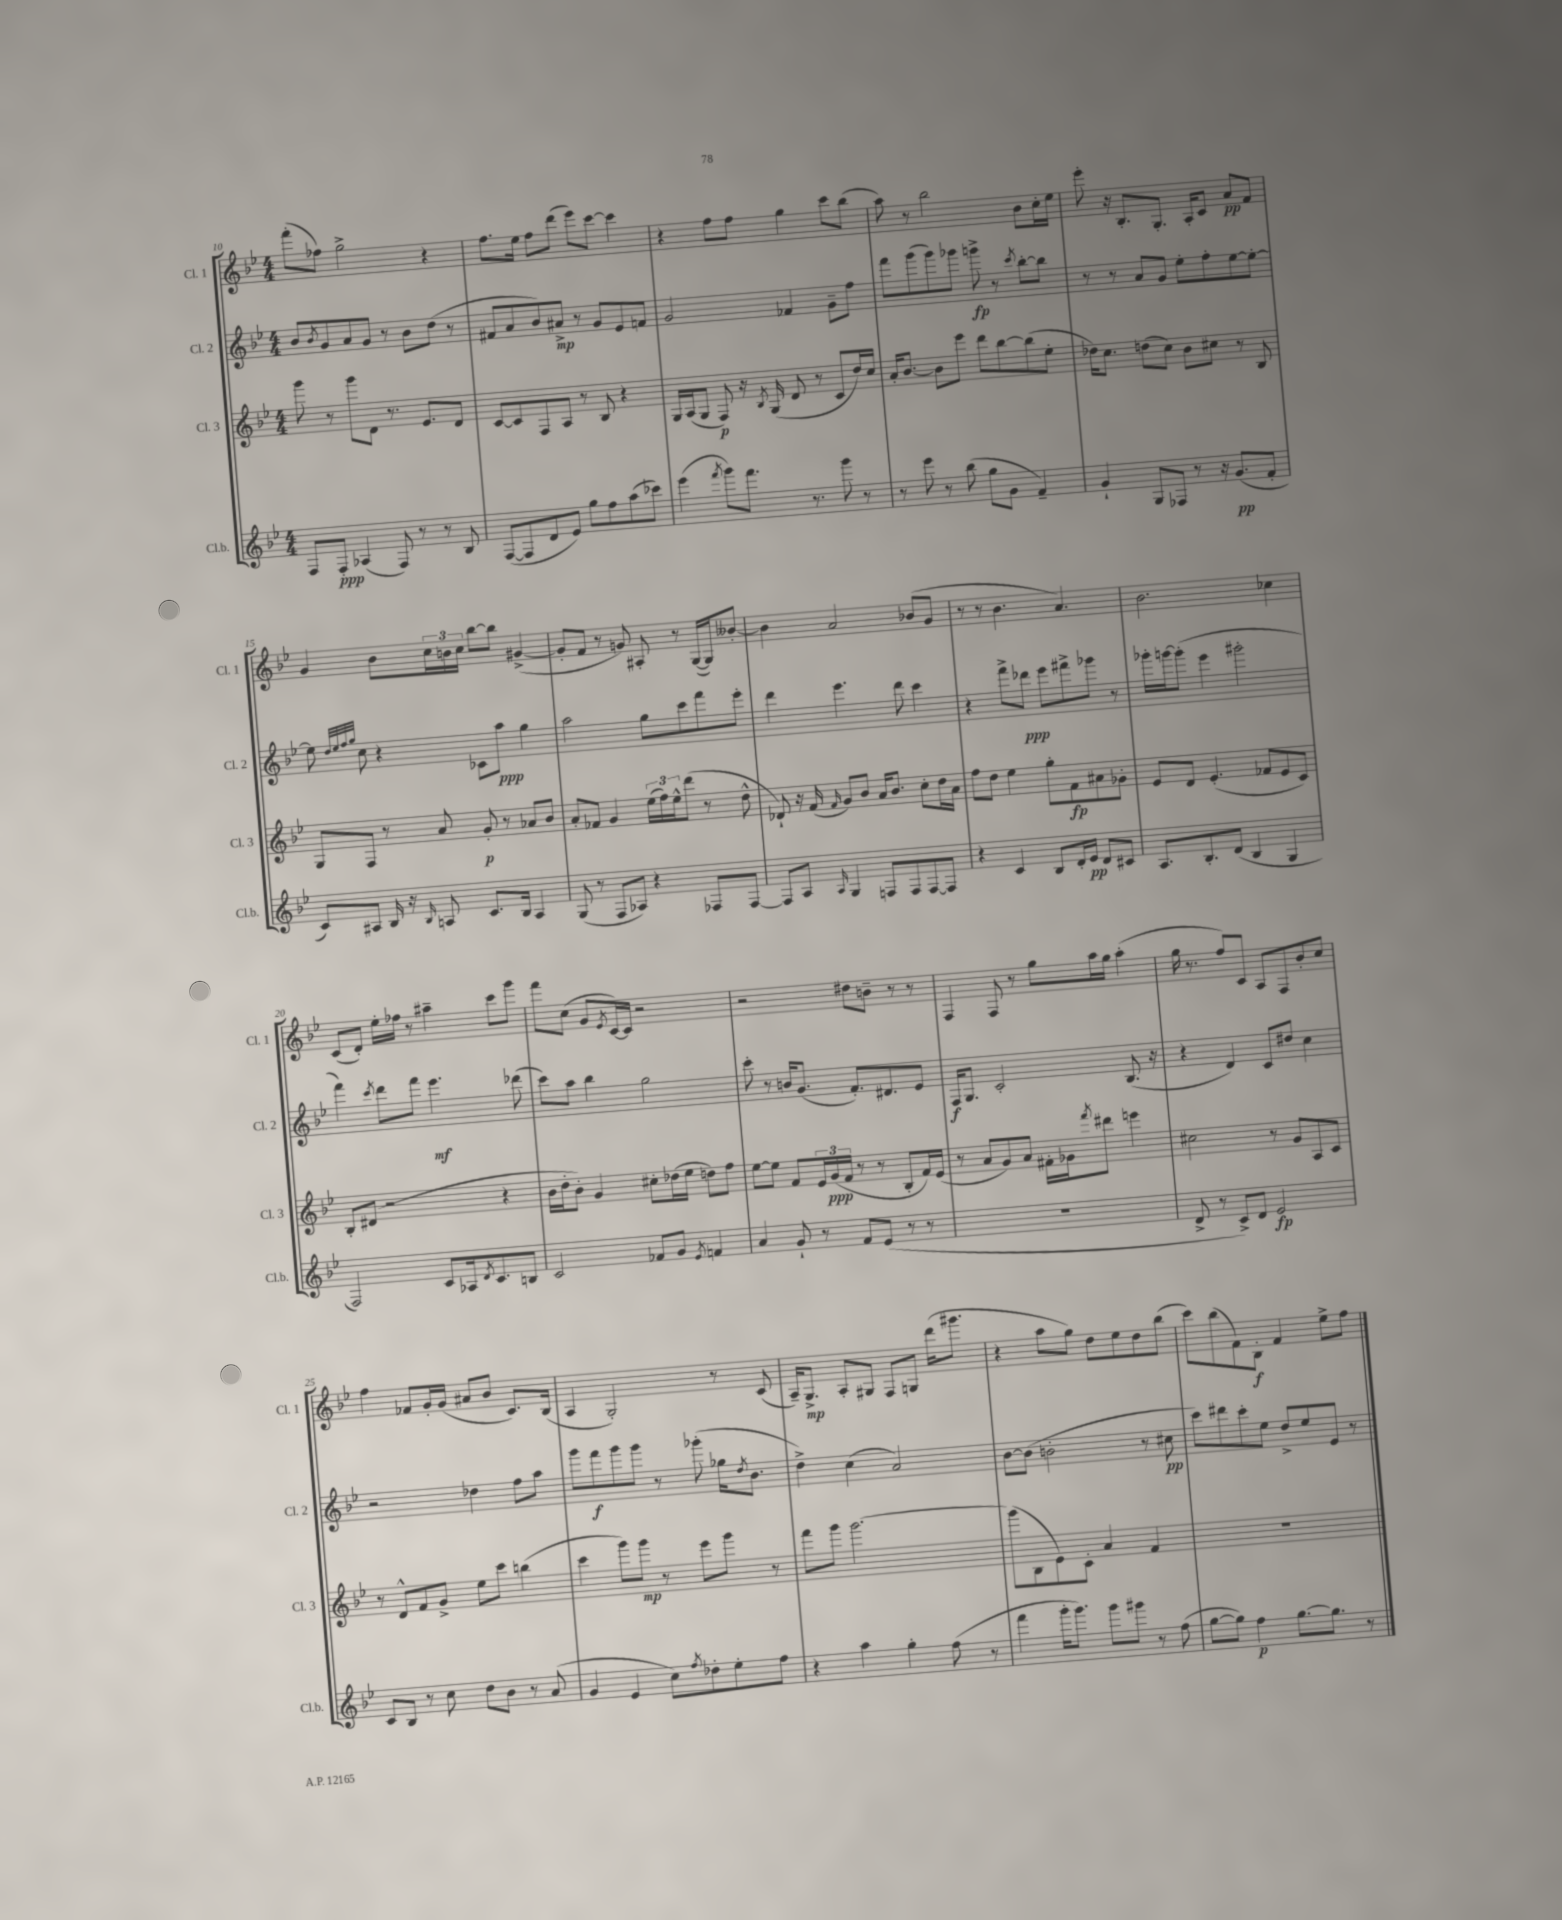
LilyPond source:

<<
\new StaffGroup <<
\new Staff = "s0" \with { instrumentName = "Cl. 1" shortInstrumentName = "Cl. 1" } {
    \clef treble \key bes \major \numericTimeSignature \time 4/4
    f'''8-.( fes''8) g''2-> r4 |
    f''8. ees''16 f''8 d'''8( ees'''8) c'''8~ c'''4 |
    r4 f''8 f''8 g''4 c'''8 bes''8( |
    a''8) r8 bes''2 bes'8 c''16-. ees''16 |
    ees'''8-. r16 bes8.-. g8.-. a16-. c'8 a'8\pp f'8 |
    g'4 bes'8 \tuplet 3/2 { c''16 b'16 c''16 } bes''8~ bes''8 gis'4~->( |
    gis'8-. f'8 r8 g'8) ais8-. r8 g16~( g16) beses'8~-. |
    beses'4 a'2 bes'8( g'8 |
    r8 r8 bes'4. a'4.) |
    bes'2. ces''4 |
    c'8( d'8-.) ees''16-. fes''16 r8 ais''4-- c'''8 g'''8 |
    f'''8 c''8( g'8 \acciaccatura { ees'8 } c'16~) c'16 r2 |
    r2 dis''8 b'8-- r8 r8 |
    f4 f8 r8 g''8 a''16 g''16 a''4-.( |
    g''16 r8. f''8) c'8 a8 f8 bes'8-. c''8 |
    f''4 fes'8 g'16-. g'16( ais'8 bes'8 c'8.) bes16( |
    a4 g2-.) r8 c'8( |
    a16--) g8.->\mp a8-. gis8 f8 g8 d'''16( gis'''8. |
    r4 a''8 g''8) d''8 ees''8 d''8 bes''8( |
    c'''8) bes''8( f'8) bes8-.\f f'4 ees''8-> f''8 \bar "|." |
}
\new Staff = "s1" \with { instrumentName = "Cl. 2" shortInstrumentName = "Cl. 2" } {
    \clef treble \key bes \major \numericTimeSignature \time 4/4
    bes'8 \acciaccatura { bes'8 } g'8 a'8 g'8 r8 bes'8 d''8( r8 |
    fis'8 a'8 bes'8) ais'8->\mp r8 g'8 ees'8 f'8 |
    g'2 fes'4 g'8-- f''8 |
    f'''8 g'''8( g'''8) ges'''8 g'''8->\fp r8 \acciaccatura { c'''8 } bes''8~-. bes''8 |
    r8 r8 a'8 g'8 ees''8-. f''8-. ees''8~ ees''8~-. |
    ees''8 \grace { d''32 ees''32 f''32 g''32 } c''8 r4 ces'8 a''8\ppp g''4 |
    a''2 g''8 c'''8 f'''8 ees'''8-. |
    d'''4 ees'''4. d'''8 c'''4 |
    r4 f'''8-> des'''8\ppp ees'''8 fis'''8-> ges'''8 r8 |
    ges'''16-. g'''16~ g'''8-.( ees'''4 gis'''2-. |
    f'''4) \acciaccatura { c'''8 } d'''8 f'''8 ees'''4.\mf des'''8( |
    c'''8) a''8 bes''4 g''2 |
    c'''8-. r8 b'16 g'8.( f'8.-.) dis'8. ees'8 |
    f16\f g8. c'2-. bes8.( r16 |
    r4 d'4) c'8 dis''8 c''4 |
    r2 des''4 f''8 a''8 |
    g'''8 f'''8\f g'''8 g'''8 r8 ges'''8-.( ges''16 \acciaccatura { d''8 } bes'8. |
    d''4->) c''4( a'2) |
    bes'8~ bes'8( b'2-. r8 cis''8\pp |
    c'''8) dis'''8 c'''8-. ees''8 d''8-> ees''8 ees'8 r8 \bar "|." |
}
\new Staff = "s2" \with { instrumentName = "Cl. 3" shortInstrumentName = "Cl. 3" } {
    \clef treble \key bes \major \numericTimeSignature \time 4/4
    g'''8 r8 g'''8 d'8 r8. ees'8. d'8 |
    c'8~ c'8 f8 a8 r8 bes8 r4 |
    g16 a16( g8 f8\p) r16 \acciaccatura { bes8 } g16( d'8 r8 c'8 d''16) c''16 |
    a'16-. bes'8.~ bes'8 ees'''8 d'''8 bes''8~ bes''8( ees''8-. |
    des''16) c''8. d''8( c''8) bes'8 cis''8 r8 bes8 |
    g8 f8 r8 a'8 g'8-.\p r8 aes'8 bes'8 |
    a'8-. fes'8 g'4 \tuplet 3/2 { ees''16( f''16) ees''16-^ } d'''8( r8 d''8-^ |
    des'8-!) r16 f'16( \grace { f'16 } g'8) bes'8 a'16 bes'8. c''8-. d''16 a'16 |
    f''8 d''8 ees''4 g''8-. f'8\fp ais'8 ges'8-. |
    ees'8 d'8 ees'4.-.( fes'8 ees'8 c'8) |
    bes8-. dis'8( r2 r4 |
    bes'16 d''16-. bes'8-.) g'4 cis''8-. des''16( ees''16 d''8) f''8 |
    ees''8~ ees''8 f'8 \tuplet 3/2 { ees'16 g'16\ppp( f'16 } r8 r8 bes8-. f'16) ees'16( |
    r8 a'8 g'8) a'8 fis'16-. ges'16 \acciaccatura { f'''8 } dis'''8 e'''4 |
    cis''2 r8 g'8 a8 c'8 |
    r8 d'8-^ f'8 g'8-> ees''8 c'''8 b''4( |
    c'''4 g'''8) g'''8\mp r8 ees'''8 g'''8 r8 |
    f'''8 g'''8 g'''2.~ |
    g'''8( bes8 ees'8) c'8-. a'4 f'4 |
    R1 \bar "|." |
}
\new Staff = "s3" \with { instrumentName = "Cl.b." shortInstrumentName = "Cl.b." } {
    \clef treble \key bes \major \numericTimeSignature \time 4/4
    f8 f8-.\ppp aes4( f8) r8 r8 bes8 |
    f8~( f8 d'8 ees'8) g''8 f''8 a''8( ces'''8) |
    ees'''4( \acciaccatura { f'''8 } g'''8) f'''8. r8. g'''8 r8 |
    r8 ees'''8 r8 bes''8( g''8 g'8 f'4--) |
    g'4-! g8 fes8 r8 r16 g'8.\pp( f'8-. |
    c'8) ais8 bes16 r16 \grace { bes16 } a8 c'8. bes16 a4 |
    g8( r8 f8 aes8) r4 fes8 fes8~ |
    fes8 a8 \grace { a16 } g4 f8 f8 f8~ f8 |
    r4 c'4 bes8 d'16-. ees'16\pp d'8 cis'8 |
    a8. bes8.-. d'8( bes4 g4 |
    f2) c'8 aes16 \acciaccatura { d'8 } c'8. b8 |
    c'2 fes'8 g'8 \acciaccatura { ees'8 } f'4 |
    a'4 g'8-! r8 f'8 ees'8( r8 r8 |
    R1 |
    d'8-> r8 c'8->) d'8 ees'2\fp |
    c'8 bes8 r8 c''8 d''8 bes'8 r8 a'8( |
    g'4 ees'4 c''8) \acciaccatura { f''8 } des''8-. ees''8-. f''8 |
    r4 a''4 g''4-. f''8( r8 |
    f'''4 g'''16-. g'''8.) g'''8 gis'''8 r8 f''8( |
    g''8~ g''8) f''4\p g''8.~ g''8. r8 \bar "|." |
}
>>
>>
\layout { \context { \Score currentBarNumber = #10 } }
